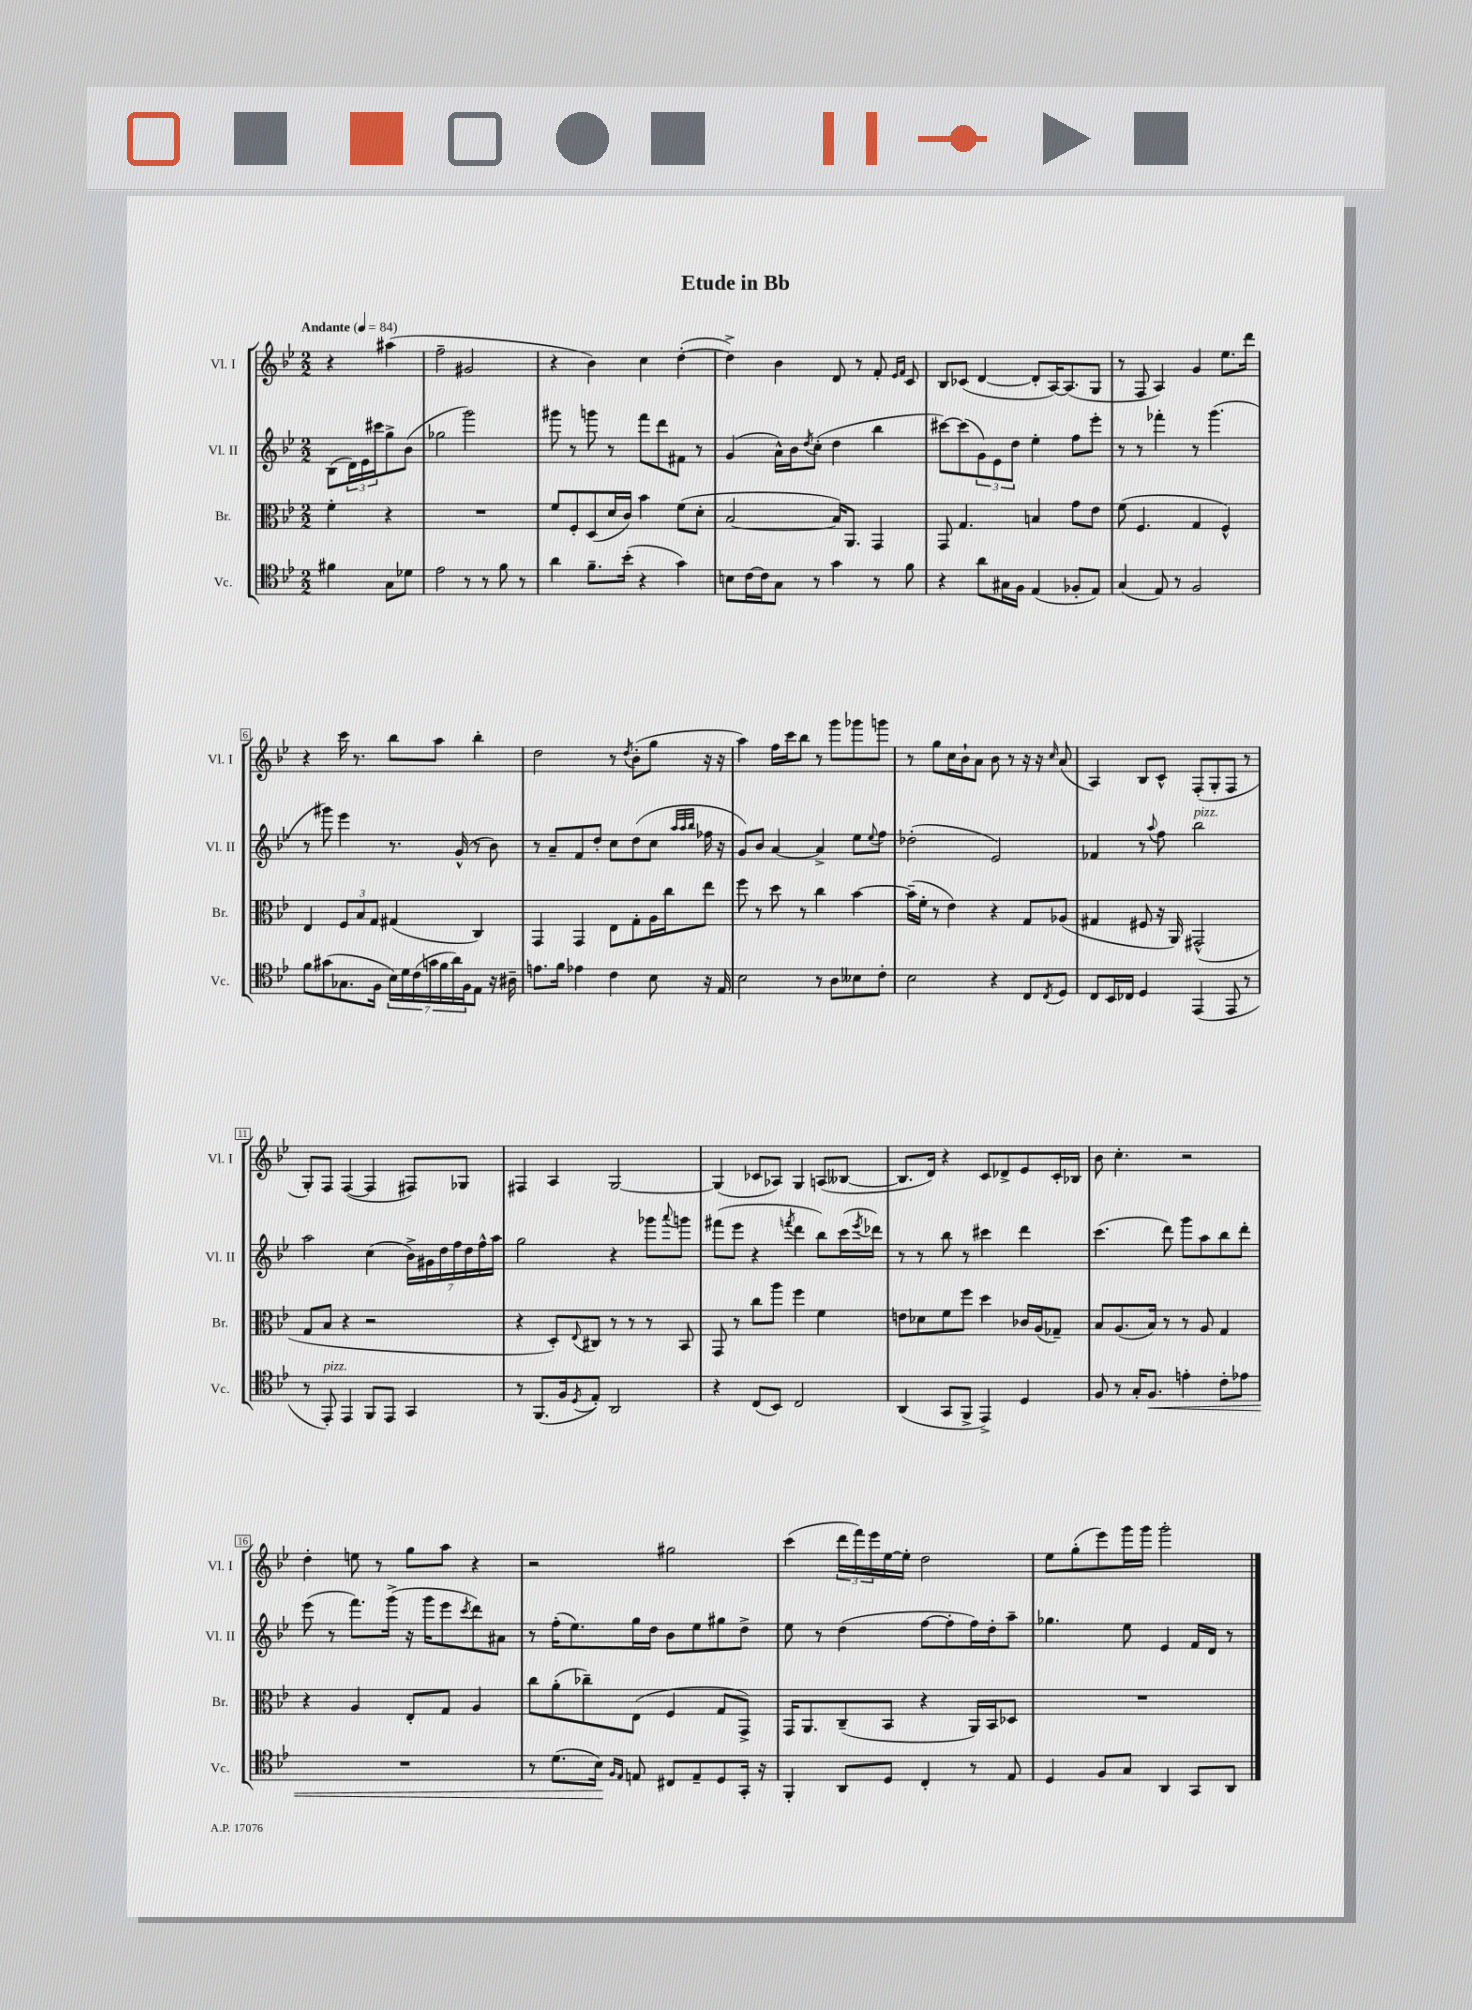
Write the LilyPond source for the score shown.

\header { title = "Etude in Bb" }
<<
\new StaffGroup <<
\new Staff = "s0" \with { instrumentName = "Vl. I" shortInstrumentName = "Vl. I" } {
    \clef treble \key bes \major \numericTimeSignature \time 2/2 \partial 2 \tempo "Andante" 4 = 84
    r4 ais''4( |
    f''2-- gis'2 |
    r4 bes'4) c''4 d''4~-.( |
    d''4->) bes'4 d'8 r8 f'8-. \grace { ees'16 f'16 } c'8 |
    bes8 ces'8( d'4~ d'8-. a16~) a8.( g8 |
    r8 f8 a4) g'4 ees''8. d'''16 |
    r4 c'''16 r8. bes''8 a''8 bes''4-. |
    d''2 r8 \acciaccatura { d''8 } bes'8-.( g''8 r16 r16 |
    a''4) f''16 c'''16 bes''8 r8 g'''8 ges'''8 g'''8 |
    r8 g''8 c''16 bes'16-! a'8 bes'8 r8 r16 r16 \grace { c''16 } a'8( |
    a4) bes8 c'8-^ f8-.( g8-. f8 r8 |
    g8-.) f8 f4~( f4 fis8) ges8 |
    fis4 a4 g2~ |
    g4( ces'8 aes8) g4 a8( beses8~ |
    beses8. d'16) r4 c'8 des'8-> ees'8 c'16-. bes16 |
    bes'8 c''4.-. r2 |
    d''4-. e''8 r8 g''8 a''8 r4 |
    r2 gis''2 |
    c'''4( \tuplet 3/2 { d'''16 f'''16) ees'''16 } ees''16~ ees''16-. d''2 |
    ees''8 g''8-.( ees'''8) g'''16 g'''16 g'''2-. \bar "|." |
}
\new Staff = "s1" \with { instrumentName = "Vl. II" shortInstrumentName = "Vl. II" } {
    \clef treble \key bes \major \numericTimeSignature \time 2/2 \partial 2
    bes8( \tuplet 3/2 { d'16) ees'16 cis'''16 } g''8-> bes'8( |
    ges''2 g'''2) |
    gis'''8 r8 g'''8 r8 f'''8 d'''8 fis'8 r8 |
    g'4( a'16-^) bes'16 \acciaccatura { d''8 } c''8-.( d''4 bes''4 |
    cis'''8~) cis'''8( \tuplet 3/2 { g'8) ees'8 d''8 } ees''4-. f''8 ees'''8-. |
    r8 r8 fes'''4-. r8 g'''4.( |
    r8 gis'''8) ees'''4 r8. g'16-^( r8 bes'8) |
    r8 a'8-- f'8 d''8-. c''8 d''8( c''8 \grace { a''32 a''32 bes''32 } fes''16 r16 |
    g'8) bes'8 a'4~ a'4-> ees''8 \appoggiatura { ees''8 } f''8 |
    des''2-.( ees'2) |
    fes'4 r8 \appoggiatura { a''8 } f''8 bes''2^\markup { \italic "pizz." } |
    a''2 c''4( \tuplet 7/4 { bes'16->) gis'16 d''16 f''16 d''16 f''16-^ a''16 } |
    g''2 r4 ges'''8 \appoggiatura { a'''8 } g'''8 |
    fis'''8( ees'''8 r4 \acciaccatura { f'''8 } d'''4 bes''8) c'''16( \acciaccatura { ees'''8 } des'''16) |
    r8 r8 bes''8 r8 cis'''4 d'''4 |
    c'''4.( d'''8) g'''8 a''8 bes''8 d'''8-. |
    ees'''8( r8 f'''8.) g'''16->( r16 g'''16 ees'''8 \acciaccatura { c'''8 } d'''8) ais'8 |
    r8 f''16-.( ees''8.) g''16 d''16 bes'8 ees''8 gis''8 d''8-> |
    ees''8 r8 d''4( f''8~ f''8-. f''16) d''16-. a''8-- |
    ges''4. ees''8 ees'4 f'16 d'16 r8 \bar "|." |
}
\new Staff = "s2" \with { instrumentName = "Br." shortInstrumentName = "Br." } {
    \clef alto \key bes \major \numericTimeSignature \time 2/2 \partial 2
    f'4-. r4 |
    R1 |
    f'8 f8-. d8( d'16 c'16) bes'4 f'8( d'8-. |
    bes2~ bes16) a,8. g,4 |
    g,8 g4. b4 g'8 ees'8 |
    f'8( f4. g4 f4-^) |
    ees4 \tuplet 3/2 { f8 bes8 g8 } gis4( c4) |
    g,4 g,4 ees8 g8-. a16 c''16 ees''8 |
    f''8 r8 d''8 r8 c''4 bes'4~ |
    bes'16--( f'16-. r8 ees'4) r4 g8 aes8( |
    gis4 fis8 r16 a,16) gis,2-^( |
    g8 bes8 r4 r2 |
    r4 d8-.) \appoggiatura { ees8 } cis8 r8 r8 r8 bes,8 |
    g,8 r8 c''8 a''8 f''4 f'4 |
    e'8 des'8 f'8 f''8 d''4 ces'16 a16( ges8--) |
    bes8 a8.( bes16) r8 r8 a8 g4 |
    r4 a4 ees8-. g8 a4 |
    c''8 a'8-.( ces''8--) ees8( f4 g8 g,8->) |
    g,16 a,8. c8--( bes,8 r4 a,16) bes,16 des8 |
    R1 \bar "|." |
}
\new Staff = "s3" \with { instrumentName = "Vc." shortInstrumentName = "Vc." } {
    \clef tenor \key bes \major \numericTimeSignature \time 2/2 \partial 2
    fis'4 g8 des'8 |
    ees'2 r8 r8 f'8 r8 |
    a'4 f'8.-- bes'16-.( r4 g'4) |
    b8 c'16~ c'16 g8 r8 g'4 r8 f'8 |
    r4 a'8 gis16 f16 ees4( fes8-. ees8) |
    g4( ees8) r8 f2 |
    f'8 gis'8( ges8. f16 \tuplet 7/4 { bes16) d'16 c'16( g'16 f'16 a'16) f16 } ees8 r16 ais16-- |
    e'8. f'16 ees'4 c'4 bes8 r16 ees16 |
    bes2 r8 a8 beses8 c'8-. |
    bes2 r4 c8 \acciaccatura { c8 } d8 |
    c8 bes,16 ces16 d4 ees,4( ees,8 r8 |
    r8 ees,8-.^\markup { \italic "pizz." }) ees,4 f,8 ees,8 g,4 |
    r8 f,8.( f16 \acciaccatura { d8 } ees8-.) a,2 |
    r4 c8( bes,8) c2 |
    a,4( g,8 f,8-> ees,4->) d4 |
    f8 r8 g16-. f8.\< e'4-. c'8-. ees'8 |
    R1 |
    r8 d'8.( bes16\!) \grace { f16 ees16 } e8 cis8 e8-- d8 g,16-. r16 |
    f,4-. a,8 d8 c4-. r8 ees8 |
    d4 f8 g8 a,4 g,8 a,8 \bar "|." |
}
>>
>>
\layout { \context { \Score \override BarNumber.stencil = #(make-stencil-boxer 0.1 0.3 ly:text-interface::print) } }
